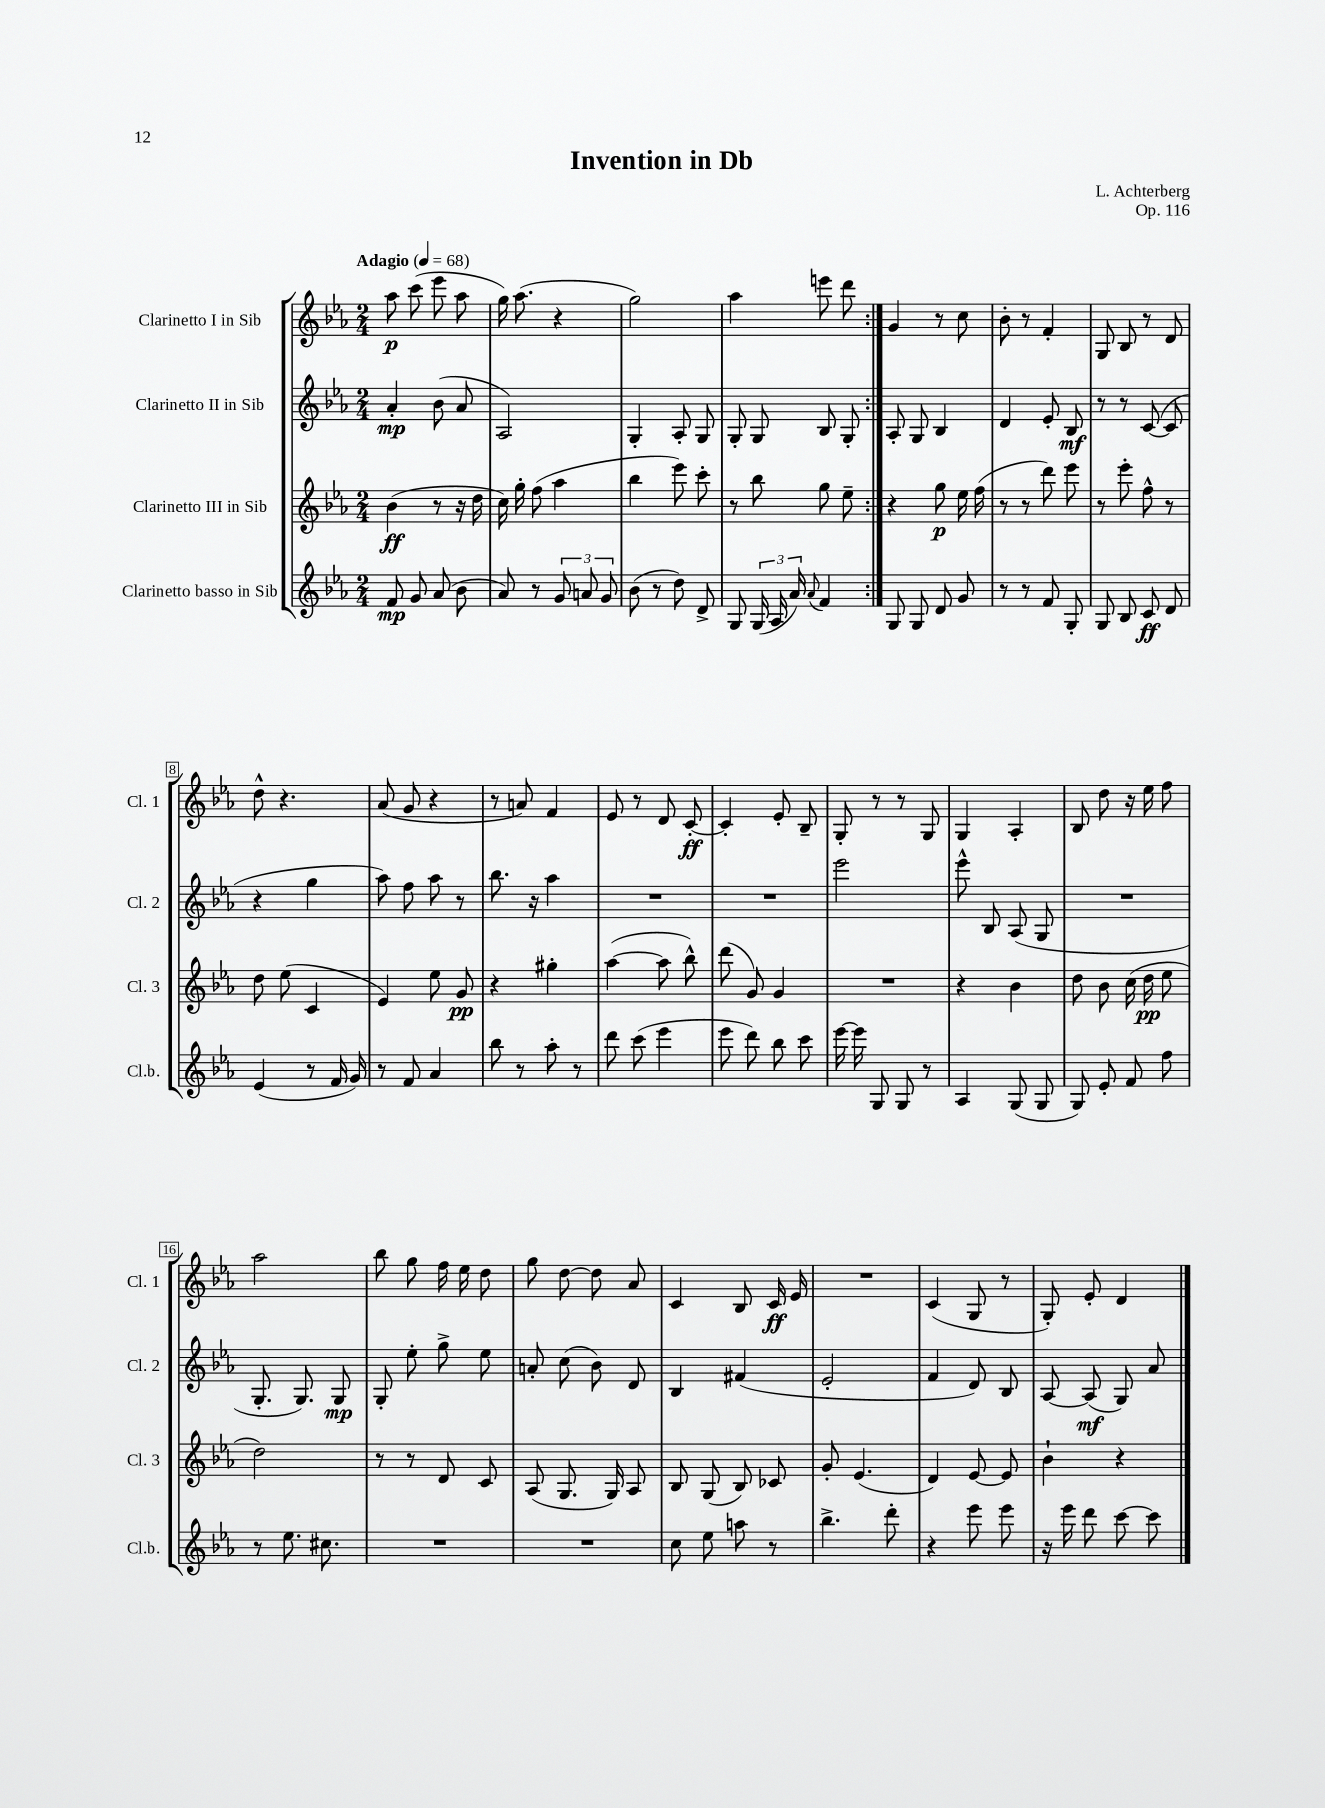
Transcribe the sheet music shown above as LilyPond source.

\header { title = "Invention in Db" composer = "L. Achterberg" opus = "Op. 116" }
<<
\new StaffGroup <<
\new Staff = "s0" \with { instrumentName = "Clarinetto I in Sib" shortInstrumentName = "Cl. 1" } {
    \clef treble \key ees \major \numericTimeSignature \time 2/4 \tempo "Adagio" 4 = 68
    \autoBeamOff \repeat volta 2 { aes''8\p c'''8( ees'''8 aes''8 |
    g''16) aes''8.( r4 |
    g''2) |
    aes''4 e'''8 d'''8 | }
    g'4 r8 c''8 |
    bes'8-. r8 f'4-. |
    g8 bes8 r8 d'8 |
    d''8-^ r4. |
    aes'8( g'8 r4 |
    r8 a'8) f'4 |
    ees'8 r8 d'8 c'8~-.\ff |
    c'4-. ees'8-. bes8-- |
    g8-. r8 r8 g8 |
    g4 aes4-. |
    bes8 d''8 r16 ees''16 f''8 |
    aes''2 |
    bes''8 g''8 f''16 ees''16 d''8 |
    g''8 d''8~ d''8 aes'8 |
    c'4 bes8 c'16\ff ees'16 |
    R2 |
    c'4( g8 r8 |
    g8-.) ees'8-. d'4 \bar "|." |
}
\new Staff = "s1" \with { instrumentName = "Clarinetto II in Sib" shortInstrumentName = "Cl. 2" } {
    \clef treble \key ees \major \numericTimeSignature \time 2/4
    \autoBeamOff \repeat volta 2 { aes'4-.\mp bes'8( aes'8 |
    aes2) |
    g4-. aes8-. g8 |
    g8-. g8 bes8 g8-. | }
    aes8-. g8 bes4 |
    d'4 ees'8-. bes8\mf |
    r8 r8 c'8~( c'8 |
    r4 g''4 |
    aes''8) f''8 aes''8 r8 |
    bes''8. r16 aes''4 |
    R2 |
    R2 |
    ees'''2 |
    ees'''8-^ bes8 aes8( g8 |
    R2 |
    g8.-. g8.) g8\mp |
    g8-. ees''8-. g''8-> ees''8 |
    a'8-. c''8( bes'8) d'8 |
    bes4 fis'4( |
    ees'2-. |
    f'4 d'8) bes8 |
    aes8~ aes8\mf( g8) aes'8 \bar "|." |
}
\new Staff = "s2" \with { instrumentName = "Clarinetto III in Sib" shortInstrumentName = "Cl. 3" } {
    \clef treble \key ees \major \numericTimeSignature \time 2/4
    \autoBeamOff \repeat volta 2 { bes'4\ff( r8 r16 d''16 |
    c''16) g''16-. f''8( aes''4 |
    bes''4 ees'''8) c'''8-. |
    r8 bes''8 g''8 ees''8-- | }
    r4 g''8\p ees''16 f''16( |
    r8 r8 d'''8) ees'''8 |
    r8 ees'''8-. f''8-^ r8 |
    d''8 ees''8( c'4 |
    ees'4) ees''8 g'8\pp |
    r4 gis''4-. |
    aes''4~( aes''8 bes''8-^) |
    d'''8( g'8) g'4 |
    R2 |
    r4 bes'4 |
    d''8 bes'8 c''16( d''16\pp ees''8 |
    d''2) |
    r8 r8 d'8 c'8 |
    aes8( g8. g16) aes8 |
    bes8 g8( bes8) ces'8 |
    g'8-. ees'4.( |
    d'4) ees'8~ ees'8 |
    bes'4-! r4 \bar "|." |
}
\new Staff = "s3" \with { instrumentName = "Clarinetto basso in Sib" shortInstrumentName = "Cl.b." } {
    \clef treble \key ees \major \numericTimeSignature \time 2/4
    \autoBeamOff \repeat volta 2 { f'8\mp g'8 aes'8( bes'8 |
    aes'8) r8 \tuplet 3/2 { g'8 a'8 g'8 } |
    bes'8( r8 d''8) d'8-> |
    g8 \tuplet 3/2 { g16( aes16 aes'16) } \appoggiatura { aes'8 } f'4 | }
    g8 g8 d'8 g'8 |
    r8 r8 f'8 g8-. |
    g8 bes8 c'8\ff d'8 |
    ees'4( r8 f'16 g'16) |
    r8 f'8 aes'4 |
    bes''8 r8 aes''8-. r8 |
    d'''8 c'''8( ees'''4 |
    ees'''8 d'''8) bes''8 c'''8 |
    ees'''16~ ees'''16 g8 g8 r8 |
    aes4 g8( g8 |
    g8) ees'8-. f'8 f''8 |
    r8 ees''8. cis''8. |
    R2 |
    R2 |
    c''8 ees''8 a''8 r8 |
    bes''4.-> d'''8-. |
    r4 ees'''8 ees'''8 |
    r16 ees'''16 d'''8 c'''8~ c'''8 \bar "|." |
}
>>
>>
\layout { \context { \Score \override BarNumber.stencil = #(make-stencil-boxer 0.1 0.3 ly:text-interface::print) } }
